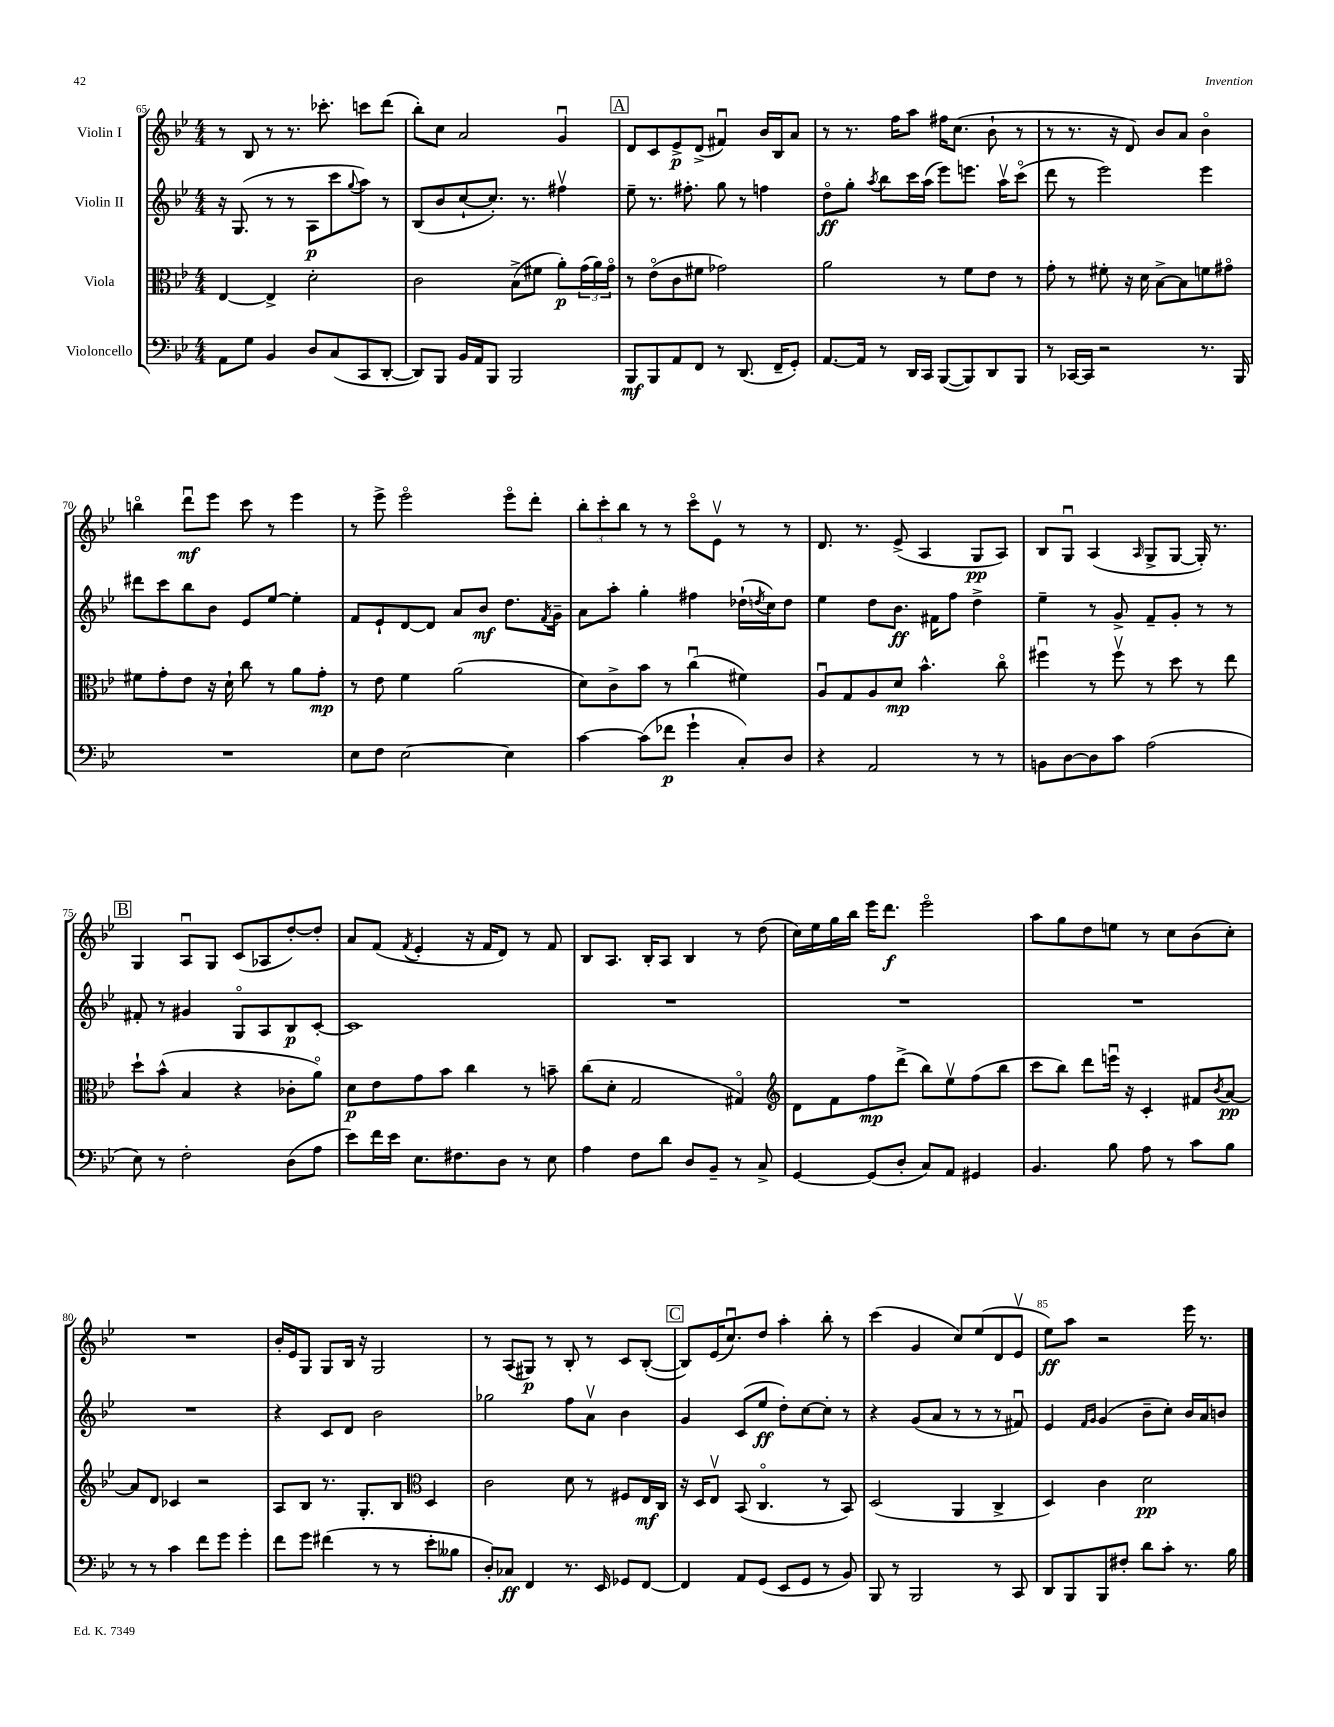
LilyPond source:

<<
\new StaffGroup <<
\new Staff = "s0" \with { instrumentName = "Violin I" } {
    \clef treble \key bes \major \numericTimeSignature \time 4/4
    r8 bes8 r8 r8. ces'''8.-. c'''8 d'''8( |
    bes''8-.) c''8 a'2 g'4\downbow |
    \mark \markup { \box "A" } d'8 c'8 ees'8->\p d'8->( fis'4\downbow) bes'16 bes16 a'8 |
    r8 r8. f''16 a''8 fis''16 c''8.( bes'8-! r8 |
    r8 r8. r16 d'8) bes'8 a'8 bes'4\flageolet |
    b''4\flageolet d'''8\downbow\mf ees'''8 c'''8 r8 ees'''4 |
    r8 ees'''8-> ees'''2\flageolet ees'''8\flageolet d'''8-. |
    \tuplet 3/2 { bes''8-. c'''8-. bes''8 } r8 r8 c'''8\flageolet ees'8\upbow r8 r8 |
    d'8. r8. ees'8->( a4 g8\pp a8) |
    bes8 g8\downbow a4( \grace { a16 } g8-> g8~ g16-.) r8. |
    \mark \markup { \box "B" } g4 a8\downbow g8 c'8( aes8 d''8~-.) d''8-. |
    a'8 f'8( \acciaccatura { f'8 } ees'4-. r16 f'16 d'8) r8 f'8 |
    bes8 a8. bes16-. a8 bes4 r8 d''8( |
    c''16) ees''16 g''16 bes''16 ees'''16 d'''8.\f ees'''2\flageolet |
    a''8 g''8 d''8 e''8 r8 c''8 bes'8( c''8-.) |
    R1 |
    bes'16-. ees'16 g8 g8 bes16 r16 g2 |
    r8 a8( gis8\p) r8 bes8-. r8 c'8 bes8~-.( |
    \mark \markup { \box "C" } bes8) ees'16( c''8.\downbow) d''8 a''4-. bes''8-. r8 |
    c'''4( g'4 c''8) ees''8( d'8 ees'8\upbow |
    ees''8\ff) a''8 r2 ees'''16 r8. \bar "|." |
}
\new Staff = "s1" \with { instrumentName = "Violin II" } {
    \clef treble \key bes \major \numericTimeSignature \time 4/4
    r16 g8.( r8 r8 a8\p c'''8 \appoggiatura { g''8 } a''8) r8 |
    bes8( bes'8 c''8~-! c''8.-.) r8. fis''4\upbow |
    \mark \markup { \box "A" } ees''8-- r8. fis''8.-. g''8 r8 f''4 |
    d''8\flageolet\ff g''8-. \acciaccatura { a''8 } bes''8 c'''16 a''16( ees'''8) e'''8. a''16\upbow c'''8\flageolet( |
    d'''8 r8 ees'''2) ees'''4 |
    dis'''8 c'''8 bes''8 bes'8 ees'8 ees''8~ ees''4-. |
    f'8 ees'8-! d'8~ d'8 a'8 bes'8\mf d''8. \acciaccatura { f'8 } g'16-- |
    a'8 a''8-. g''4-. fis''4 des''16-!( \acciaccatura { d''8 } c''16) d''8 |
    ees''4 d''8 bes'8.\ff fis'16 f''8 d''4-> |
    ees''4-- r8 g'8-> f'8-- g'8-. r8 r8 |
    \mark \markup { \box "B" } fis'8-. r8 gis'4 g8\flageolet a8 bes8\p c'8~-. |
    c'1 |
    R1 |
    R1 |
    R1 |
    R1 |
    r4 c'8 d'8 bes'2 |
    ges''2 f''8 a'8\upbow bes'4 |
    \mark \markup { \box "C" } g'4 c'8( ees''8\ff d''8-.) c''8~ c''8-. r8 |
    r4 g'8( a'8 r8 r8 r8 fis'8\downbow) |
    ees'4 \grace { f'16 g'16 } g'4( bes'8-- c''8-.) bes'16 a'16 b'8 \bar "|." |
}
\new Staff = "s2" \with { instrumentName = "Viola" } {
    \clef alto \key bes \major \numericTimeSignature \time 4/4
    ees4~ ees4-> d'2-. |
    c'2 bes8->( fis'8 a'8-.\p) \tuplet 3/2 { g'16( a'16) g'16\flageolet } |
    \mark \markup { \box "A" } r8 ees'8\flageolet( c'8 fis'8 ges'2) |
    a'2 r8 f'8 ees'8 r8 |
    g'8-. r8 fis'8-. r16 d'16 bes8~-> bes8 f'8 gis'8\flageolet |
    fis'8 g'8-. ees'8 r16 d'16-! c''8 r8 a'8 g'8-.\mp |
    r8 ees'8 f'4 a'2( |
    d'8) c'8-> bes'8 r8 c''4\downbow( fis'4) |
    a8\downbow g8 a8 d'8\mp bes'4.-^ c''8\flageolet |
    fis''4\downbow r8 fis''8\upbow r8 d''8 r8 ees''8 |
    \mark \markup { \box "B" } d''8-! bes'8-^( bes4 r4 ces'8-. a'8\flageolet) |
    d'8\p ees'8 g'8 bes'8 c''4 r8 b'8-- |
    c''8( d'8-. g2 gis4\flageolet) |
    \clef treble d'8 f'8 f''8\mp d'''8->( bes''8) ees''8\upbow f''8( bes''8 |
    c'''8 bes''8) d'''8 e'''16\downbow r16 c'4-. fis'8 \acciaccatura { bes'8 } a'8~\pp |
    a'8 d'8 ces'4 r2 |
    a8 bes8 r8. g8.-. bes8 \clef alto d4 |
    c'2 d'8 r8 fis8 ees16\mf c16 |
    \mark \markup { \box "C" } r16 d16 ees8\upbow bes,8( c4.\flageolet r8 bes,8) |
    d2( a,4 c4-> |
    d4) c'4 d'2\pp \bar "|." |
}
\new Staff = "s3" \with { instrumentName = "Violoncello" } {
    \clef bass \key bes \major \numericTimeSignature \time 4/4
    a,8 g8 bes,4 d8 c8( c,8 d,8~-. |
    d,8) bes,,8 bes,16 a,16 bes,,8 bes,,2 |
    \mark \markup { \box "A" } bes,,8\mf bes,,8 a,8 f,8 r8 d,8.( f,16-- g,8-.) |
    a,8.~ a,16 r8 d,16 c,16 bes,,8~( bes,,8) d,8 bes,,8 |
    r8 ces,16~ ces,16 r2 r8. bes,,16 |
    R1 |
    ees8 f8 ees2~ ees4 |
    c'4~ c'8( fes'8\p g'4-! c8-.) d8 |
    r4 a,2 r8 r8 |
    b,8 d8~ d8 c'8 a2( |
    \mark \markup { \box "B" } ees8) r8 f2-. d8( a8 |
    ees'8) f'16 ees'16 ees8. fis8. d8 r8 ees8 |
    a4 f8 d'8 d8 bes,8-- r8 c8-> |
    g,4~ g,8( d8-. c8) a,8 gis,4 |
    bes,4. bes8 a8 r8 c'8 bes8 |
    r8 r8 c'4 f'8 g'8 g'4-. |
    f'8 g'8 fis'4( r8 r8 ees'8-. beses8 |
    d8-.) ces8\ff f,4 r8. ees,16 ges,8 f,8~ |
    \mark \markup { \box "C" } f,4 a,8 g,8( ees,8 g,8 r8 bes,8) |
    bes,,8 r8 bes,,2 r8 c,8 |
    d,8 bes,,8 bes,,8 fis8-. d'8 c'8-. r8. bes16 \bar "|." |
}
>>
>>
\layout { \context { \Score currentBarNumber = #65 \override BarNumber.break-visibility = ##(#f #t #t) barNumberVisibility = #(every-nth-bar-number-visible 5) } }
